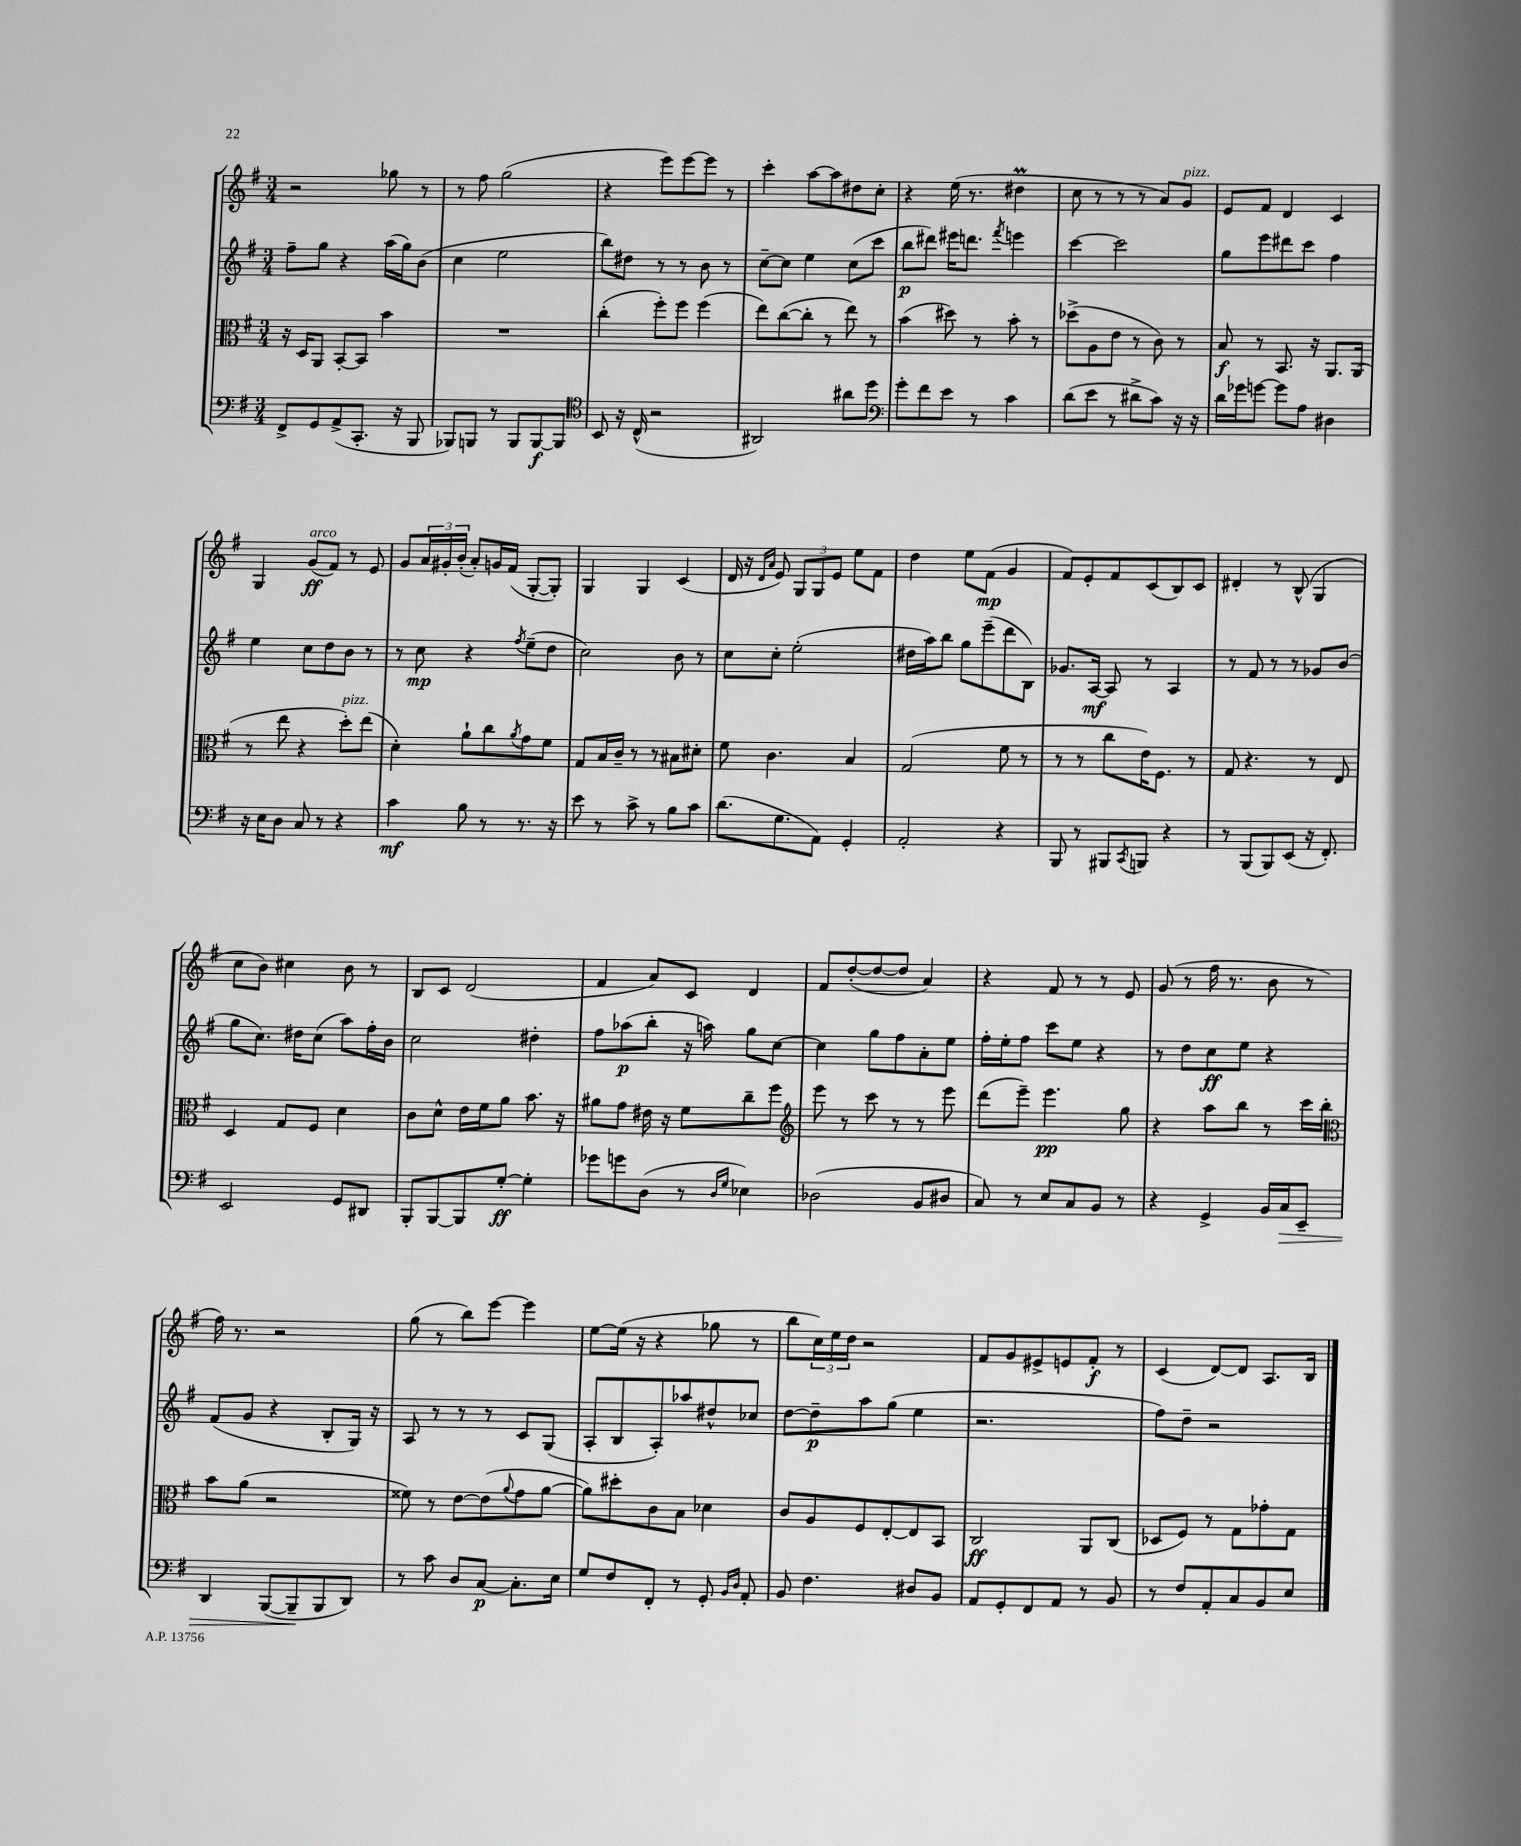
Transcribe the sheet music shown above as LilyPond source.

<<
\new StaffGroup <<
\new Staff = "s0" {
    \clef treble \key g \major \numericTimeSignature \time 3/4
    r2 ges''8 r8 |
    r8 fis''8 g''2( |
    r4 e'''8) e'''8~ e'''8 r8 |
    c'''4-. a''8~ a''8 dis''8 c''8-. |
    r4 e''16( r8. dis''4\prall |
    c''8 r8 r8 r8 a'8) g'8^\markup { \italic "pizz." } |
    e'8 fis'8 d'4 c'4 |
    g4 g'8\ff^\markup { \italic "arco" }( fis'8) r8 e'8 |
    g'8 \tuplet 3/2 { a'16 gis'16-. b'16-.( } a'8-.) g'16 fis'16( g8~-. g8-.) |
    g4 g4 c'4( |
    d'16 r16 \grace { d'16 a'16 } e'8) \tuplet 3/2 { g8 g8 e'8 } e''8 fis'8 |
    d''4 e''8 fis'8\mp( g'4 |
    fis'8) e'8-. fis'8 c'8( b8) c'8 |
    dis'4-. r8 b8-^( g4 |
    c''8 b'8) cis''4 b'8 r8 |
    b8 c'8 d'2( |
    fis'4 a'8) c'8 d'4 |
    fis'8 d''8~-.( d''8~ d''8 a'4) |
    r4 fis'8 r8 r8 e'8 |
    g'8( r8 fis''16 r8. b'8 r8 |
    fis''16) r8. r2 |
    g''8( r8 b''8) e'''8~ e'''4 |
    e''8~ e''16( r16 r4 ges''8 r8 |
    b''8 \tuplet 3/2 { c''16) e''16 d''16 } r2 |
    fis'8 g'8 eis'8-> e'8 fis'8-.\f r8 |
    c'4( d'8~) d'8 a8. b16 \bar "|." |
}
\new Staff = "s1" {
    \clef treble \key g \major \numericTimeSignature \time 3/4
    fis''8-- g''8 r4 a''16( g''16) b'8( |
    c''4 e''2 |
    b''8) dis''8 r8 r8 b'8 r8 |
    c''8~-- c''8 e''4 c''8( c'''8 |
    b''8\p dis'''8) eis'''16 d'''8. \acciaccatura { fis'''8 } e'''4 |
    c'''4~ c'''2 |
    g''8 e'''8 dis'''8 c'''8 fis''4 |
    e''4 c''8 d''8 b'8 r8 |
    r8 c''8\mp r4 \acciaccatura { fis''8 } e''8--( d''8 |
    c''2) b'8 r8 |
    c''8 c''8-. e''2-.( |
    dis''16 a''16) b''8 g''8 e'''8--( d'''8 b8) |
    ges'8. a16~\mf a8 r8 a4 |
    r8 fis'8 r8 r8 ges'8 b'8( |
    g''8 c''8.) dis''16 c''8( a''8) fis''16-. b'16 |
    c''2 dis''4-. |
    fis''8 aes''8\p( b''8-. r16 a''16) g''8 c''8~ |
    c''4 g''8 fis''8 a'8-. e''8 |
    fis''16-. e''16-. fis''8 c'''8 e''8 r4 |
    r8 d''8 c''8\ff e''8 r4 |
    fis'8( g'8 r4 b8-. g16) r16 |
    a8 r8 r8 r8 c'8 g8( |
    a8-. b8 a8-.) aes''8 dis''8-^ ces''8 |
    d''8~ d''8--\p a''8 g''8( e''4 |
    r2. |
    fis''8) d''8-- r2 \bar "|." |
}
\new Staff = "s2" {
    \clef alto \key g \major \numericTimeSignature \time 3/4
    r16 d16 a,8 b,8~-. b,8 b'4 |
    R2. |
    c''4-.( fis''8-.) fis''8 fis''4( |
    e''8) c''8~( c''8-. r8 e''8) r8 |
    b'4( dis''8) r8 b'8-. r8 |
    des''8->( a8 e'8 r8 c'8) r8 |
    b8\f r8 b,8. r16 a,8. a,16( |
    r8 e''8 r4 d''8-.^\markup { \italic "pizz." }) e''8( |
    d'4-.) a'8-! c''8 \acciaccatura { a'8 } g'8 fis'8 |
    g8 b16 c'16-- r8 r8 bis8 dis'8-. |
    fis'8 c'4. b4 |
    g2( fis'8 r8 |
    r8 r8 c''8 e'16) fis8. r8 |
    g8 r4. r8 e8 |
    d4 g8 fis8 d'4 |
    c'8 d'8-^ e'16 fis'16 a'8 b'8. r16 |
    ais'8 g'8 eis'16 r16 fis'8 c''8-- fis''8 |
    \clef treble e'''8 r8 c'''8 r8 r8 e'''8 |
    d'''8( e'''8--) e'''4.\pp g''8 |
    r4 a''8 b''8 r8 c'''16 b''16-. |
    \clef alto b'8 a'8( r2 |
    fisis'8) r8 e'8~ e'8( \appoggiatura { a'8 } g'8 a'8~ |
    a'8) dis''8-. c'8 b8 des'4 |
    c'8 a8 fis8 e8~-. e8 b,8 |
    c2\ff a,8 c8( |
    des8 fis8) r8 g8 ges'8-. g8 \bar "|." |
}
\new Staff = "s3" {
    \clef bass \key g \major \numericTimeSignature \time 3/4
    fis,8-> g,8 a,8->( c,8.-. r16 b,,8 |
    bes,,8) b,,8 r8 b,,8 b,,8~\f b,,8 |
    \clef tenor b,8 r16 c16-^( r2 |
    ais,2) ais'8 d''8 |
    \clef bass g'8-. fis'8 e'8 r8 c'4 |
    d'8( e'8 r8 dis'8-> c'8) r16 r16 |
    d'16 ges'16 g'8~ g'8 a8 dis4 |
    r16 e16 d8 c8 r8 r4 |
    c'4\mf b8 r8 r8. r16 |
    e'8 r8 c'8-> r8 b8 c'8 |
    d'8.( g8. a,8) g,4-. |
    a,2-. r4 |
    b,,8 r8 bis,,8 \acciaccatura { c,8 } b,,8 r4 |
    r8 b,,8( b,,8) e,8( r16 fis,8.-.) |
    e,2 g,8 dis,8 |
    b,,8-. b,,8~ b,,8 g8~-.\ff g4-. |
    ges'8 g'8 d8( r8 \grace { d16 g16 } ees4) |
    des2( b,8 dis8 |
    c8) r8 e8 c8 b,8 r8 |
    r4 g,4-> b,16 c16\> e,8-- |
    d,4 b,,8~( b,,8--\! b,,8 d,8) |
    r8 c'8 d8 c8~\p c8.-. e16 |
    g8 fis8 fis,8-. r8 g,8-. \grace { b,16 d16 } a,8-. |
    b,8 fis4. dis8 b,8 |
    a,8 g,8-. fis,8 a,8 r8 b,8 |
    r8 fis8 a,8-. c8 b,8 e8 \bar "|." |
}
>>
>>
\layout { \context { \Score \remove "Bar_number_engraver" } }
